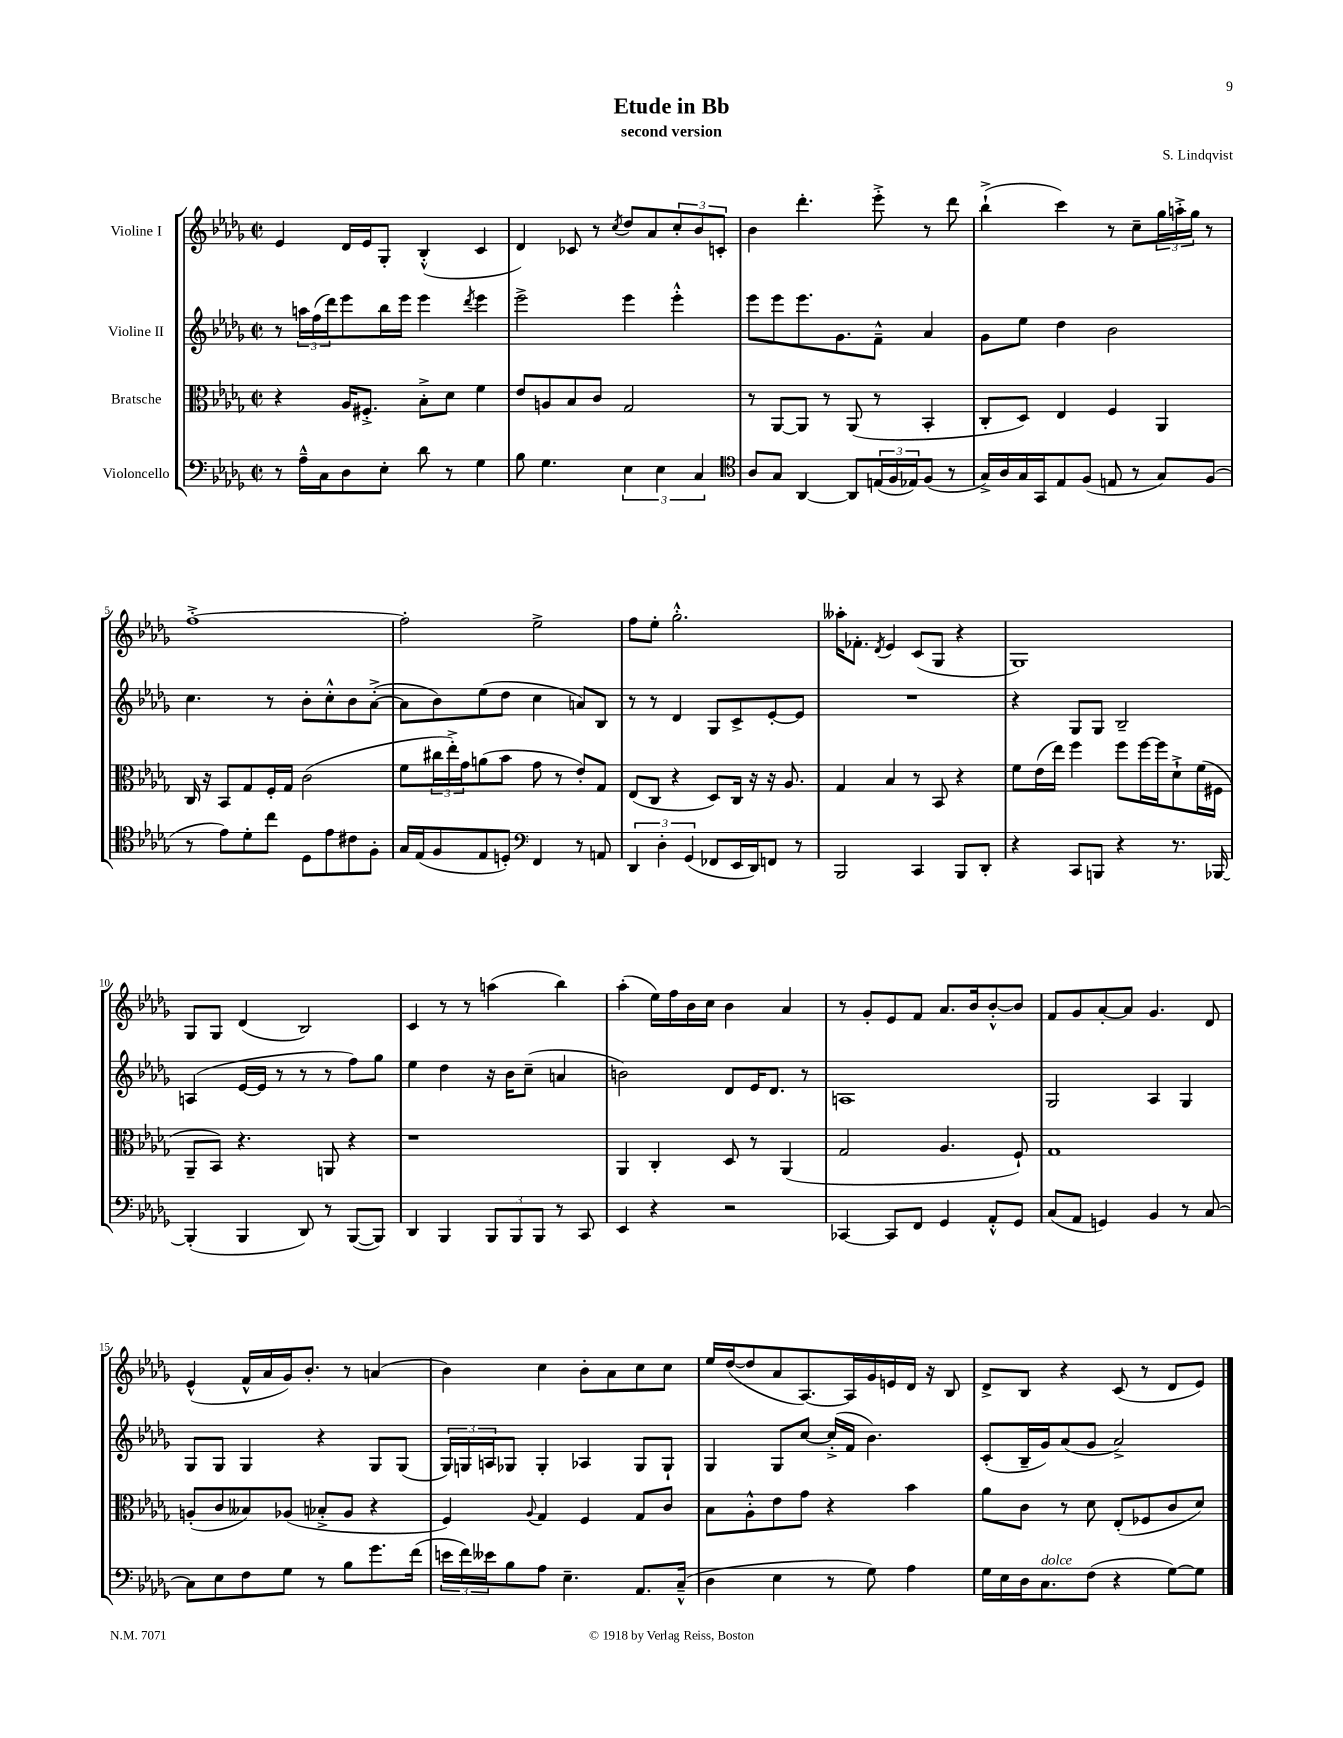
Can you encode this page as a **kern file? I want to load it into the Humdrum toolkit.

**kern	**kern	**kern	**kern
*staff4	*staff3	*staff2	*staff1
*clefF4	*clefC3	*clefG2	*clefG2
*k[b-e-a-d-g-]	*k[b-e-a-d-g-]	*k[b-e-a-d-g-]	*k[b-e-a-d-g-]
*M2/2	*M2/2	*M2/2	*M2/2
*met(c|)	*met(c|)	*met(c|)	*met(c|)
8r	4r	8r	4e-
16A-~^^	.	24aa	.
.	.	(24ff	.
16C	.	.	.
.	.	24ddd-)	.
8D-	16A-	8eee-	16d-
.	8.F#'^	.	16e-
8E-'	.	16bb-	8G-'
.	.	16eee-	.
8d-	8B-'^	4eee-	(4B-'^^
8r	8d-	.	.
.	.	8qddd-	.
4G-	4f	4eee-	4c
=	=	=	=
8B-	8e-	2eee-^	4d-)
4.G-	8A	.	.
.	8B-	.	8c-
.	8c	.	8r
.	.	.	8qcc
6E-	2G-	4eee-	8dd-
.	.	.	8a-
6E-	.	.	.
.	.	4eee-'^^	12cc'
6C	.	.	12b-
.	.	.	12c'
=	=	=	=
*clefC4	*	*	*
8A-	8r	8eee-	4b-
8G-	[8AA-	8eee-	.
[4AA-	8AA-]	8.eee-	4.ddd-'
.	8r	.	.
.	.	8.g-	.
8AA-]	(8AA-	.	.
(24E	8r	8f~^^	8eee-'^
24F	.	.	.
24E-)	.	.	.
(8F	4BB-'	4a-	8r
8r	.	.	8ddd-
=	=	=	=
16G-^)	8C'	8g-	(4bb-`^
16A-	.	.	.
16G-	8D-)	8ee-	.
16GG-	.	.	.
8E-	4E-	4dd-	4ccc)
(8F	.	.	.
8E	4F	2b-	8r
8r	.	.	8cc~
8G-)	4AA-	.	24gg-
.	.	.	24aa'^
.	.	.	24gg-
(8F	.	.	8r
=	=	=	=
8r	16C	4.cc	[1ff'^
.	16r	.	.
8e-)	8BB-	.	.
8d-'	8G-	.	.
8cc	16F'	8r	.
.	16G-	.	.
8D-	(2c	8b-'	.
8e-	.	8cc'^^	.
8c#	.	8b-	.
8F'	.	([8a-'^	.
=	=	=	=
16G-	8f	8a-]	2ff']
(16E-	.	.	.
8F	24cc#	8b-)	.
.	24ee-'^)	.	.
.	24g-	.	.
8E-	(8a	(8ee-	.
8D')	8b-	8dd-	.
*clefF4	*	*	*
4FF	8g-	4cc	2ee-^
.	8r	.	.
8r	8e-')	8a)	.
8AA	8G-	8B-	.
=	=	=	=
6DD-	(8E-	8r	8ff
.	8C	8r	8ee-'
6D-'	.	.	.
.	4r	4d-	2.gg-'^^
(6GG-	.	.	.
8FF-	8D-)	8G-	.
16EE-	16C	8c^	.
16DD-)	16r	.	.
8FF	16r	[8e-'	.
.	8.A-	.	.
8r	.	8e-]	.
=	=	=	=
2BBB-	4G-	1r	16aa--'
.	.	.	8.f-'
.	.	.	8qd-
.	4B-	.	4e-
4CC	8r	.	(8c
.	8BB-	.	8G-
8BBB-	4r	.	4r
8DD-'	.	.	.
=	=	=	=
4r	8f	4r	1G-)
.	(16e-	.	.
.	16ee-)	.	.
8CC	4ff	8G-	.
8BBB	.	8G-	.
4r	8ff	2B-~	.
.	[16ff	.	.
.	16ff]	.	.
8.r	8d-`^	.	.
.	(16f	.	.
[16BBB-	16F#	.	.
=	=	=	=
(4BBB-']	8AA-~	(4A	8G-
.	8BB-)	.	8G-
4BBB-	4.r	[16e-	(4d-
.	.	16e-]	.
.	.	8r	.
8DD-)	.	8r	2B-)
8r	8AA	8r	.
([8BBB-	4r	8ff)	.
8BBB-])	.	8gg-	.
=	=	=	=
4DD-	1r	4ee-	4c
4BBB-	.	4dd-	8r
.	.	.	8r
12BBB-	.	16r	(4aa
.	.	16b-	.
12BBB-	.	.	.
.	.	(8cc~	.
12BBB-	.	.	.
8r	.	4a	4bb-)
8CC	.	.	.
=	=	=	=
4EE-	4AA-	2b)	(4aa-'
4r	4C'	.	16ee-)
.	.	.	16ff
.	.	.	16b-
.	.	.	16cc
2r	8D-	8d-	4b-
.	8r	16e-	.
.	.	8.d-	.
.	(4AA-	.	4a-
.	.	8r	.
=	=	=	=
[4CC-	2G-	1A	8r
.	.	.	8g-'
8CC-]	.	.	8e-
8FF	.	.	8f
4GG-	4.A-	.	8.a-
.	.	.	16b-
8AA-'^^	.	.	[8b-'^^
8GG-	8F`)	.	8b-]
=	=	=	=
(8C	1G-	2G-	8f
8AA-	.	.	8g-
4GG)	.	.	[8a-'
.	.	.	8a-]
4BB-	.	4A-	4.g-
8r	.	4G-	.
[8C	.	.	8d-
=	=	=	=
8C]	(8A'	8G-	(4e-^^
8E-	8c	8G-	.
8F	8B--)	4G-	16f^^
.	.	.	16a-
8G-	(8A-	.	16g-)
.	.	.	8.b-'
8r	8B-'^	4r	.
8B-	8A-	.	8r
8.g-	4r	8G-	(4a
.	.	(8G-	.
(16f	.	.	.
=	=	=	=
24e	4F)	24G-)	4b-)
24f)	.	24G	.
24e--	.	24A	.
8B-	.	8G-	.
.	8qqA-	.	.
8A-	4G-	4G-'	4cc
4.E-~	.	.	.
.	4F	4A-	8b-'
.	.	.	8a-
8.AA-	8G-	8G-	8cc
.	8c	8G-`	8cc
(16C~^^	.	.	.
=	=	=	=
4D-	8B-	4G-	16ee-
.	.	.	([16dd-
.	8A-'^^	.	8dd-]
4E-	8e-	8G-	8a-
.	8g-	[8cc	[8.A-)
8r	4r	(16cc'^]	.
.	.	16f	16A-]
8G-)	.	4.b-)	16g-
.	.	.	16e
4A-	4b-	.	16d-
.	.	.	16r
.	.	.	8B-
=	=	=	=
16G-	8a-	(8c'	8d-^
16E-	.	.	.
16D-	8c	16B-~	8B-
8.C	.	16g-)	.
.	8r	(8a-	4r
(8F	8d-	8g-	.
4r	(8E-'	2a-^)	(8c
.	8F-	.	8r
[8G-)	8c	.	8d-
8G-]	8d-)	.	8e-)
==	==	==	==
*-	*-	*-	*-
